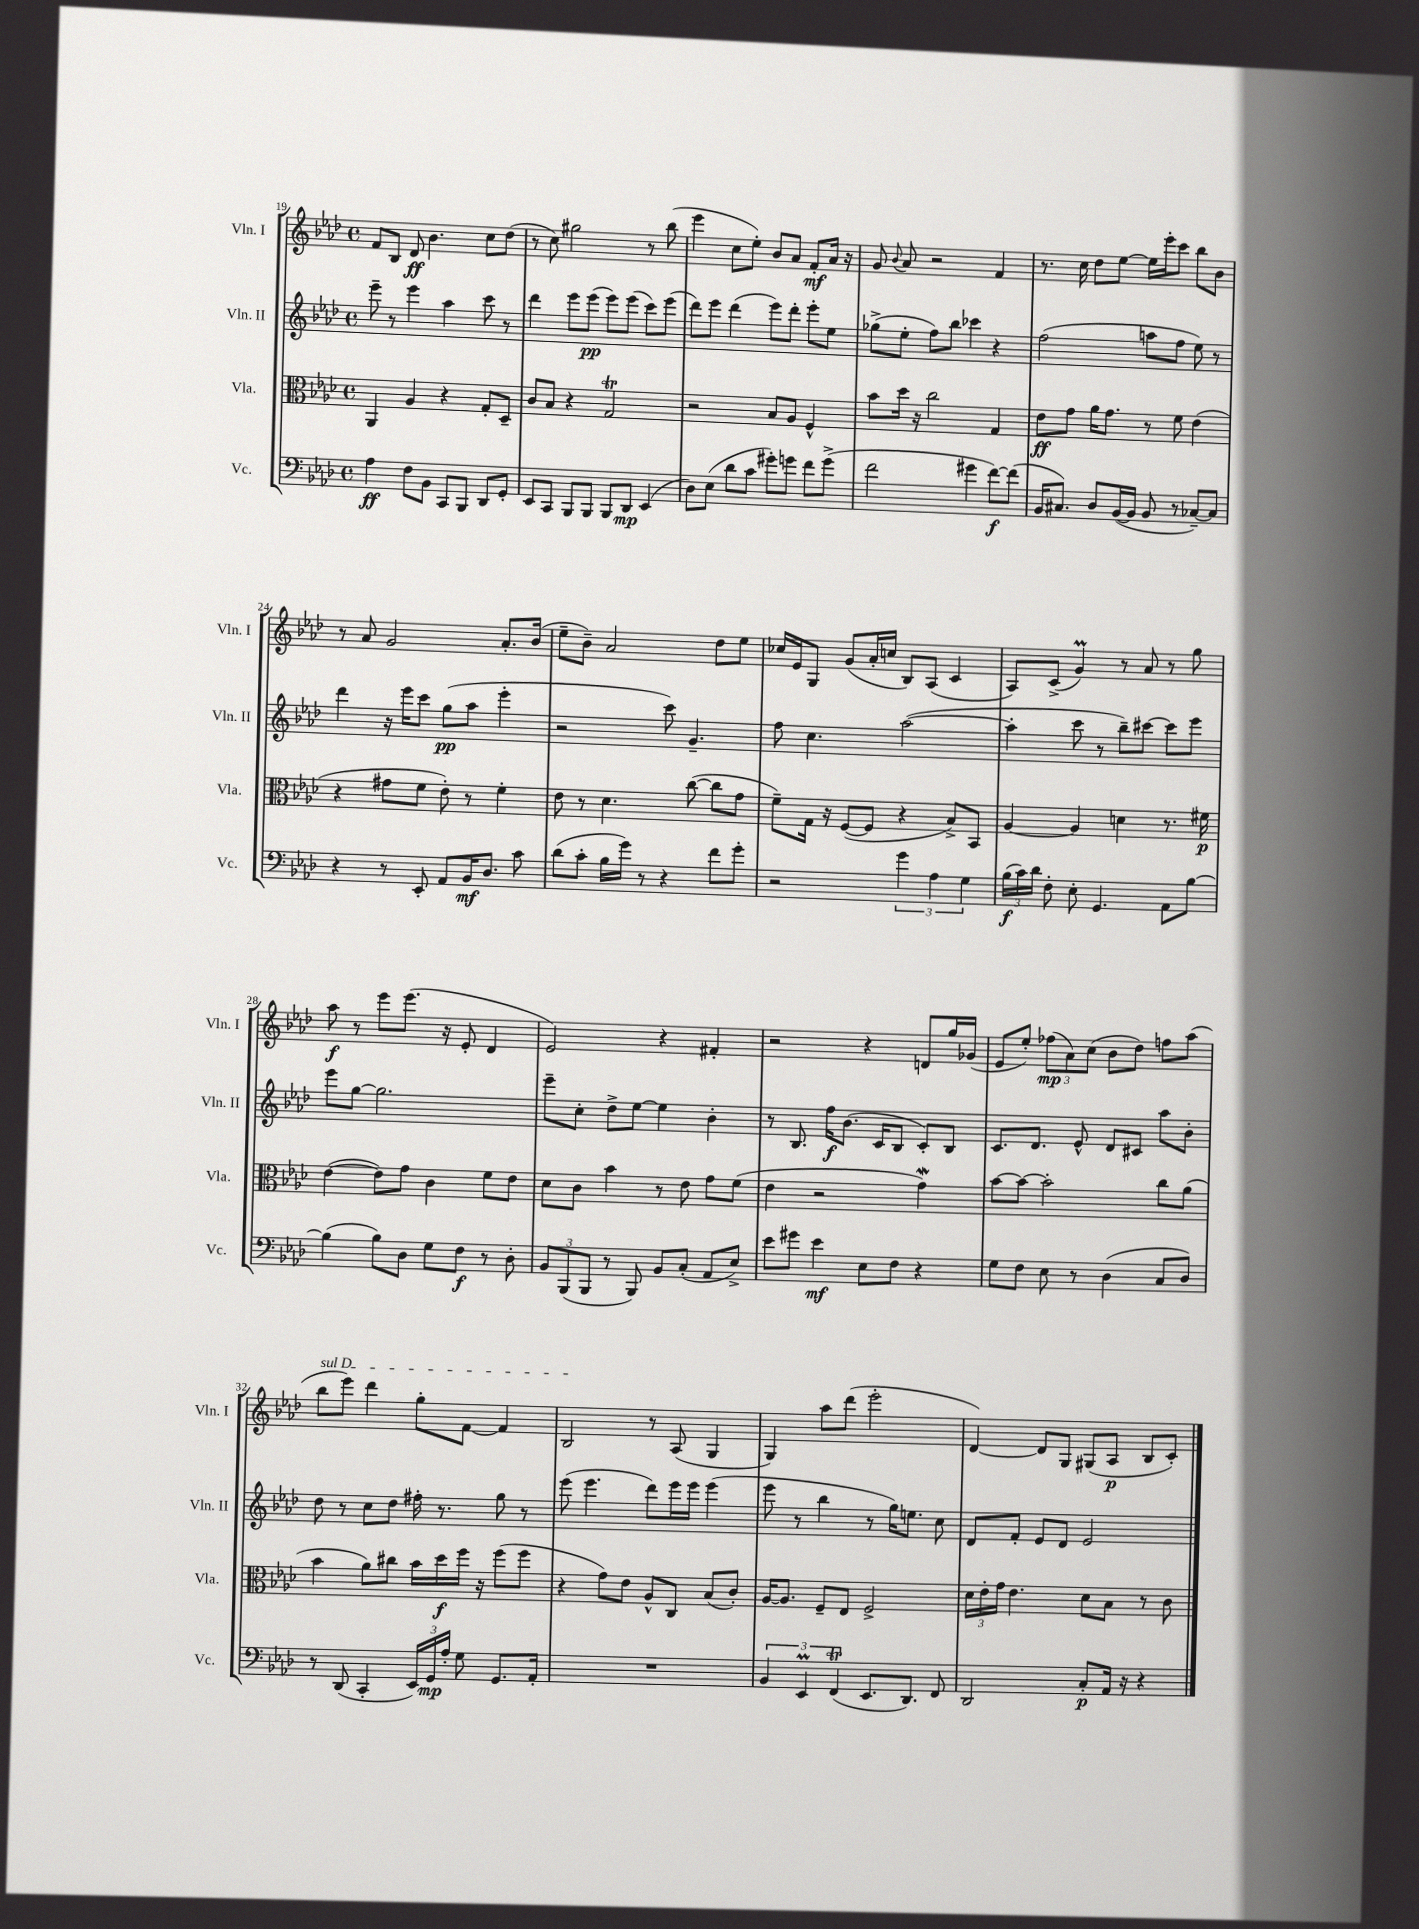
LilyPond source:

<<
\new StaffGroup <<
\new Staff = "s0" \with { instrumentName = "Vln. I" shortInstrumentName = "Vln. I" } {
    \clef treble \key aes \major \defaultTimeSignature \time 4/4
    \autoBeamOff f'8[ bes8] des'8\ff bes'4. c''8[ des''8]( |
    r8 c''8) gis''2 r8 bes''8( |
    ees'''4 c''8[ ees''8]-.) bes'8[ aes'8] f'8[-.\mf aes'16] r16 |
    g'8 \appoggiatura { bes'8 } aes'8 r2 f'4 |
    r8. c''16 des''8[ ees''8]~ ees''16[ ees'''16-. c'''8] bes''8[ bes'8] |
    r8 aes'8 g'2 aes'8.[-. bes'16]( |
    ees''8[-- bes'8]--) aes'2 des''8[ ees''8] |
    ces''16[ ees'16 g8] g'8[( aes'16-. c''16] bes8[) aes8]( c'4 |
    aes8[) c'8]->( g'4\prall) r8 aes'8 r8 g''8 |
    aes''8\f r8 ees'''8[ ees'''8.]( r16 ees'8-. des'4 |
    ees'2) r4 fis'4-. |
    r2 r4 d'8[ g''16 ges'16]( |
    ees'8[ ees''8]-.) \tuplet 3/2 { fes''8[\mp( aes'8) c''8]( } bes'8[ des''8]) f''8[ aes''8]( |
    \once \override TextSpanner.bound-details.left.text = \markup { \italic "sul D" } bes''8[\startTextSpan ees'''8]) des'''4 g''8[-. f'8]~ f'4 |
    bes2\stopTextSpan r8 aes8( g4 |
    g4) aes''8[ des'''8]( ees'''2-. |
    des'4~) des'8[ g8] gis8[( aes8]\p bes8[ c'8]-.) \bar "|." |
}
\new Staff = "s1" \with { instrumentName = "Vln. II" shortInstrumentName = "Vln. II" } {
    \clef treble \key aes \major \defaultTimeSignature \time 4/4
    \autoBeamOff ees'''8-- r8 ees'''4 aes''4 c'''8 r8 |
    des'''4 ees'''8[ ees'''8]\pp( ees'''8[) ees'''8]( c'''8[) ees'''8]( |
    des'''8[) ees'''8] des'''4( ees'''8[) des'''8]-. ees'''8[-. ees''8] |
    ges''8[->( ees''8]-. f''8[) bes''8] ces'''4 r4 |
    f''2( a''8[ f''8] ees''8) r8 |
    des'''4 r16 ees'''16[ c'''8] g''8[\pp( aes''8] ees'''4-. |
    r2 c'''8) g'4.-- |
    f''8 c''4. aes''2~( |
    aes''4-. c'''8 r8 bes''8[--) cis'''8]~ cis'''8[ ees'''8] |
    ees'''8[ g''8]~ g''2. |
    ees'''8[-- c''8]-. des''8[-> ees''8]~ ees''4 bes'4-. |
    r8 bes8. f''16[\f bes'8.]( c'16[ bes8] c'8[-.) bes8] |
    c'8.[ des'8.] ees'8-^ des'8[ cis'8] aes''8[ bes'8]-. |
    des''8 r8 c''8[ des''8] fis''16-. r8. g''8 r8 |
    ees'''8( ees'''4. des'''8[) ees'''16 ees'''16] ees'''4( |
    ees'''8 r8 bes''4 r8 g''16[) e''8.] c''8 |
    des'8[ f'8]-. ees'8[ des'8] ees'2 \bar "|." |
}
\new Staff = "s2" \with { instrumentName = "Vla." shortInstrumentName = "Vla." } {
    \clef alto \key aes \major \defaultTimeSignature \time 4/4
    \autoBeamOff aes,4 aes4 r4 g8[-. des8]-- |
    c'8[ bes8] r4 g2\trill |
    r2 bes8[ aes8] f4-^ |
    bes'8[ des''16] r16 c''2 g4 |
    ees'8[\ff g'8] aes'16[ g'8.] r8 f'8 ees'4( |
    r4 gis'8[ f'8] ees'8-.) r8 f'4-. |
    ees'8 r8 des'4. c''8~( c''8[ g'8] |
    f'8[--) g16] r16 f8[~( f8] r4 bes8[->) bes,8] |
    aes4~ aes4 d'4 r8. fis'16\p |
    ees'4~( ees'8[) g'8] c'4 f'8[ ees'8] |
    des'8[ c'8] bes'4 r8 ees'8 g'8[ f'8]( |
    ees'4 r2 g'4\mordent) |
    bes'8[~ bes'8]~ bes'2-. c''8[ aes'8]( |
    bes'4 aes'8[) cis''8] bes'16[ des''16\f f''16] r16 f''8[( f''8] |
    r4 g'8[) ees'8] aes8[-^ c8] bes8[( c'8]-.) |
    aes16[~ aes8.] f8[-- ees8] f2-> |
    \tuplet 3/2 { des'16[ ees'16-. g'16] } ees'4. des'8[ bes8] r8 c'8 \bar "|." |
}
\new Staff = "s3" \with { instrumentName = "Vc." shortInstrumentName = "Vc." } {
    \clef bass \key aes \major \defaultTimeSignature \time 4/4
    \autoBeamOff aes4\ff f8[ bes,8] c,8[ bes,,8] des,8[ g,8]-. |
    ees,8[ c,8] bes,,8[ bes,,8] bes,,8[ des,8]\mp ees,4( |
    des8[) ees8]( des'8[ c'8] gis'8[-.) g'8] f'8[ g'8]->( |
    f'2 gis'4 f'8[~\f) f'8]( |
    bes,16[ cis8.]) des8[ bes,16~( bes,16] bes,8 r8 ces8[~--) ces8] |
    r4 r8 ees,8-. aes,8[ bes,16\mf des8.] c'8 |
    des'8[( c'8]-. bes16[ g'16]) r8 r4 f'8[ g'8]-. |
    r2 \tuplet 3/2 { g'4 aes4 g4 } |
    \tuplet 3/2 { bes16[\f( c'16) des'16] } f8-. ees8-. g,4. aes,8[ bes8]~ |
    bes4( bes8[) des8] g8[ f8]\f r8 des8-. |
    \tuplet 3/2 { bes,8[ bes,,8( bes,,8] } r8 bes,,8) bes,8[ c8]-.( aes,8[ ees8]->) |
    ees'8[ gis'8] ees'4\mf ees8[ f8] r4 |
    g8[ f8] ees8 r8 des4( c8[ des8]) |
    r8 des,8( c,4-. \tuplet 3/2 { ees,16[) g,16\mp aes16]-. } g8 g,8.[ aes,16]-. |
    R1 |
    \tuplet 3/2 { bes,4 ees,4\prall f,4\trill( } ees,8.[ des,8.]) f,8 |
    des,2 c8[-.\p aes,16] r16 r4 \bar "|." |
}
>>
>>
\layout { \context { \Score currentBarNumber = #19 } }
